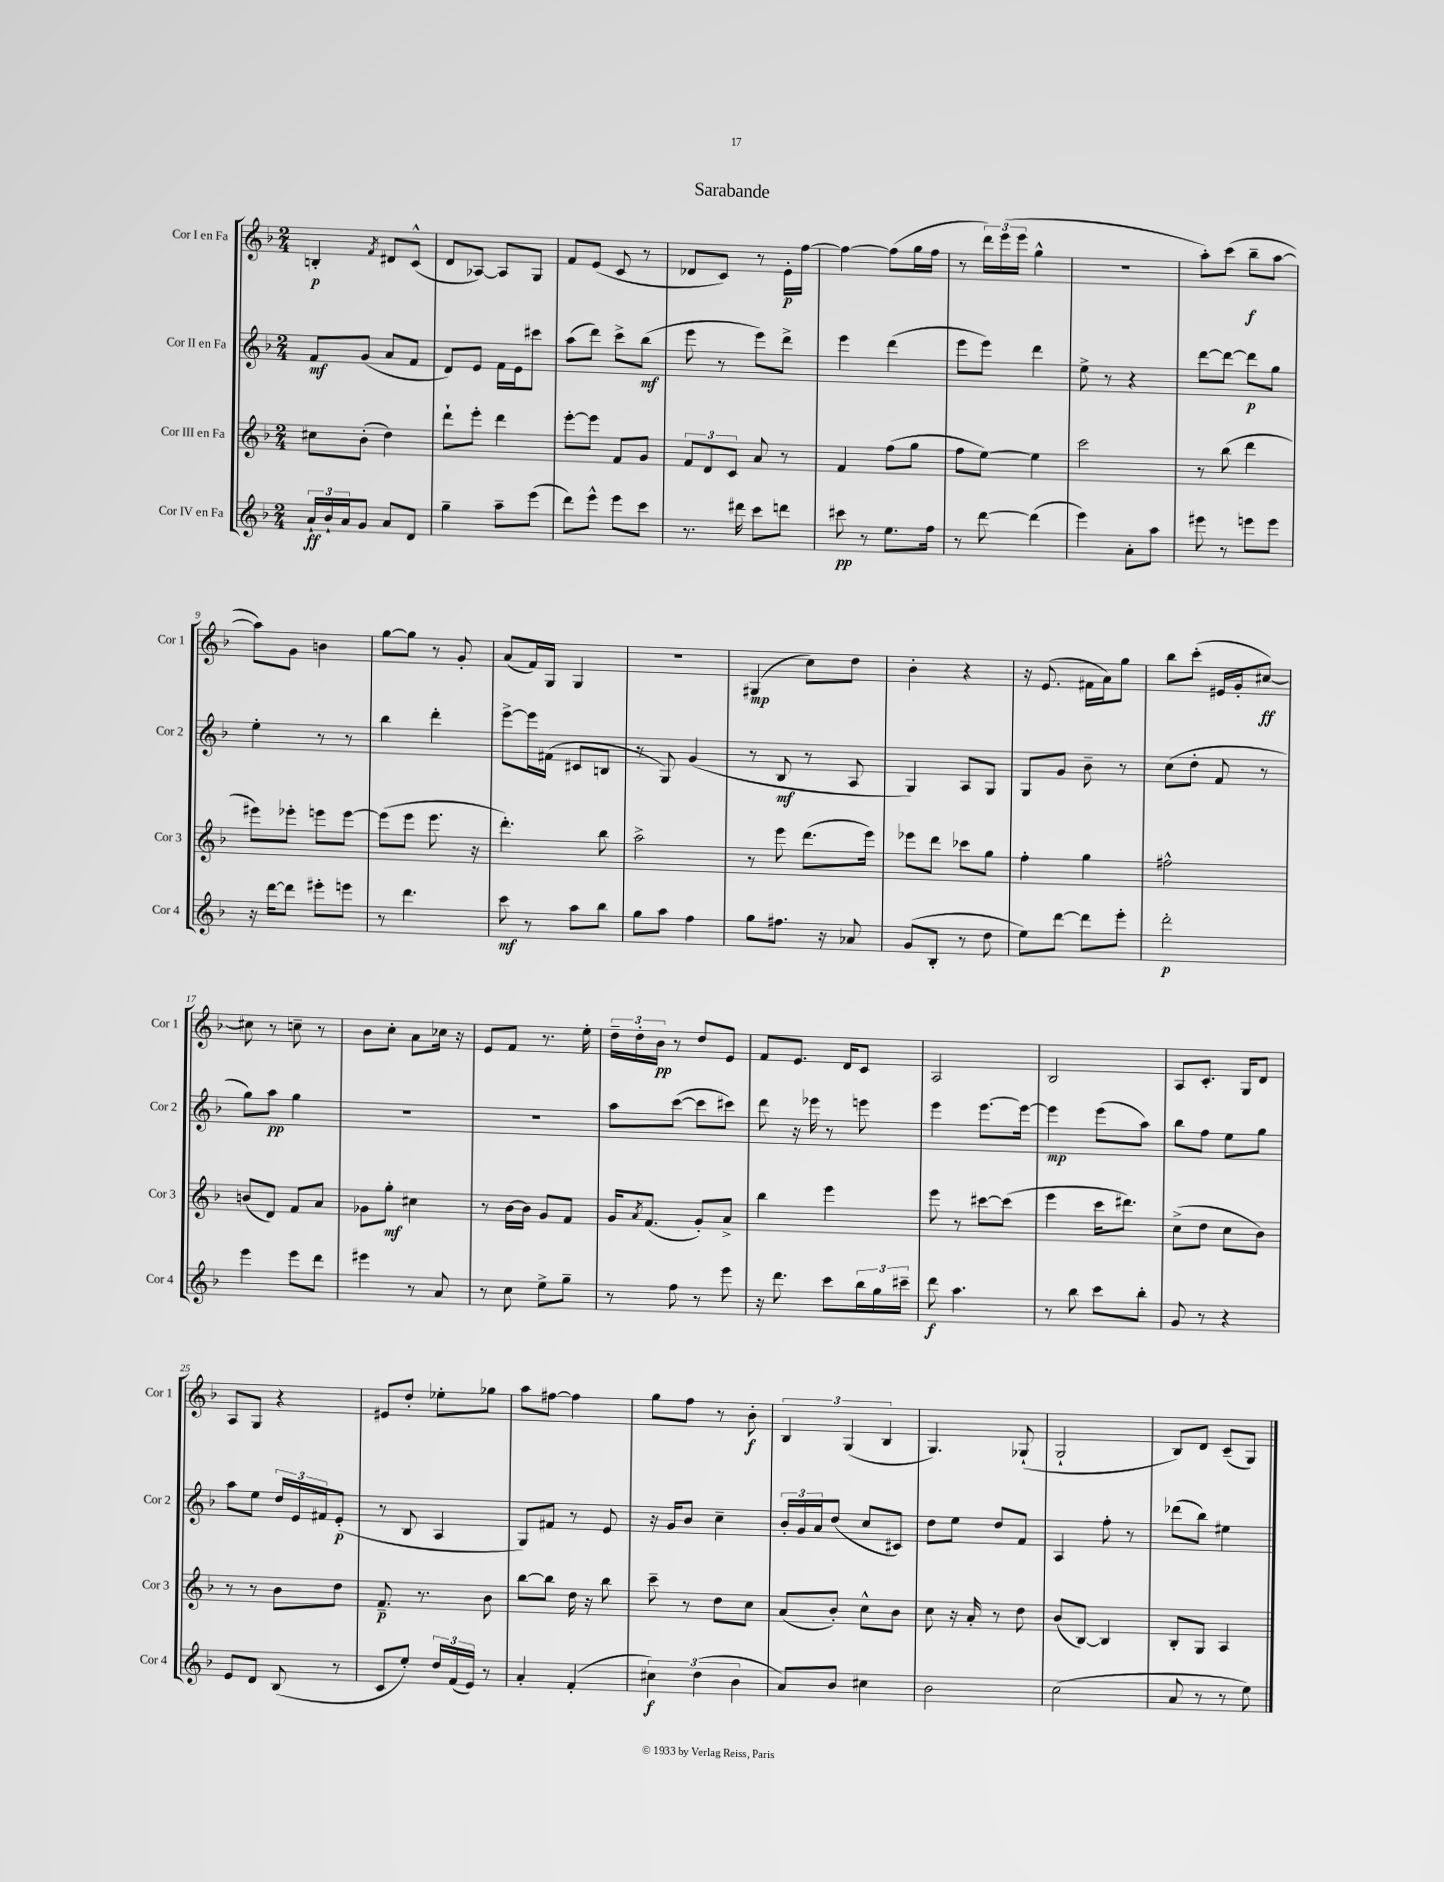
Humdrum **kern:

**kern	**kern	**kern	**kern
*staff4	*staff3	*staff2	*staff1
*clefG2	*clefG2	*clefG2	*clefG2
*k[b-]	*k[b-]	*k[b-]	*k[b-]
*M2/4	*M2/4	*M2/4	*M2/4
24a`	8cc#	8f	4B'
24b-`	.	.	.
24a	.	.	.
8g	(8b-'	(8g	.
.	.	.	8qf
8a	4dd)	8a	8d#
8d	.	8f	(8c^^
=	=	=	=
4gg~	8ddd`	8d)	8d
.	8eee'	8e	[8A-)
8aa~	4ddd	16f	8A-]
.	.	16e	.
(8eee	.	8ccc#	8G
=	=	=	=
8ddd)	[8eee'	(8aa	8f
8eee^^	8eee]	8ddd)	(8e
8eee	8f	8ccc^	8c
8ccc	8g	(8bb-	8r
=	=	=	=
8.r	12f	8eee	8d-
.	12d	.	.
.	.	8r	8c)
.	12c	.	.
16ddd#	.	.	.
8ccc	8a	8eee)	8r
8ddd	8r	8ddd^	16e'
.	.	.	[16ff
=	=	=	=
8ccc#	4f	4eee	4ff_
8r	.	.	.
8.ee	(8ff	(4ddd	(8ff]
.	8gg	.	16gg
16ff	.	.	16ff
=	=	=	=
8r	8ff	8eee	8r
[8ddd	[8ee)	8eee)	24ddd)
.	.	.	(24eee
.	.	.	24eee
(4ddd]	4ee]	4ddd	4gg^^
=	=	=	=
4eee)	2ccc	8ee^	2r
.	.	8r	.
8a'	.	4r	.
8aa	.	.	.
=	=	=	=
8eee#	8r	[8ddd	8aa')
8r	(8bb-	8ddd_	(8ccc
8eee	4ddd	8ddd]	8bb-~
8eee	.	8gg	[8aa
=	=	=	=
16r	8eee#)	4ee'	8aa])
[16ddd	.	.	.
8ddd]	8eee-'	.	8g
8eee#'	8eee	8r	4b
8eee	[8eee	8r	.
=	=	=	=
8r	(8eee]	4bb-	[8gg
4.ddd	8eee	.	8gg]
.	8.eee	4ddd'	8r
.	.	.	8g'
.	16r	.	.
=	=	=	=
8ccc	4.ddd')	[8eee^	(8a
8r	.	16eee]	16f)
.	.	(16f#	16G
8aa	.	8c#	4G
8bb-	8bb-	8B	.
=	=	=	=
8gg	2aa^	8r	2r
8aa	.	8G)	.
4ff	.	(4g	.
=	=	=	=
8gg	8r	8r	(4G#
8.ff#	8eee	8B-	.
.	(8.ddd	8r	8cc)
16r	.	.	.
8a-	.	8A	8dd
.	16eee)	.	.
=	=	=	=
(8g	8eee-	4G)	4b-'
8B-'	8ddd	.	.
8r	8ccc-	8A	4r
8dd	8gg	8G	.
=	=	=	=
8ee)	4ff'	8G	16r
.	.	.	(8.e
[8ddd	.	8g	.
8ddd]	4gg	8b-~	16f#
.	.	.	16a)
8eee'	.	8r	8gg
=	=	=	=
2ddd'	2ff#^^	(8cc	8bb-
.	.	8dd'	(8ccc'
.	.	8f	16e#
.	.	.	16g'
.	.	8r	[8cc#)
=	=	=	=
4eee	(8b	8gg)	8cc#]
.	8d)	8aa	8r
8eee	8f	4gg	8cc~
8ddd	8a	.	8r
=	=	=	=
4eee#	8g-	2r	8b-
.	8gg'	.	8cc'
8r	4cc#	.	8a
8a	.	.	16cc-
.	.	.	16r
=	=	=	=
8r	8r	2r	8e
8cc	[16b-	.	8f
.	16b-]	.	.
8ee^	8g	.	8.r
8gg~	8f	.	.
.	.	.	16ee'
=	=	=	=
8r	16g	8aa	24dd~
.	.	.	24dd'
.	8qa	.	.
.	(8.f	.	.
.	.	.	24b-
8ff	.	([8ccc	8r
8r	8g')	8ccc]	8dd
8eee	8a^	8ccc#)	8e
=	=	=	=
16r	4bb-	8ddd	8f
8.ddd	.	.	.
.	.	16r	8.e
.	.	16eee-	.
8ccc	4eee	8r	.
.	.	.	16d
24bb-	.	8eee	8c
24gg	.	.	.
24ccc#~	.	.	.
=	=	=	=
8ddd	8eee	4eee	2A
4.aa	8r	.	.
.	[8ccc#	[8.eee	.
.	(8ccc#]	.	.
.	.	16eee_	.
=	=	=	=
8r	4eee	4eee]	2B-
8bb-	.	.	.
8ccc	16ccc	(8eee	.
.	8.ddd#)	.	.
8bb-'	.	8aa)	.
=	=	=	=
8g	(8cc^	8bb-	8A
8r	8dd	8ff	8.c'
4r	8cc	8ee	.
.	.	.	16G
.	8b-)	8gg	8d
=	=	=	=
8e	8r	8aa	8A
8d	8r	8ee	8G
(8B-	8b-	24dd	4r
.	.	24e	.
.	.	24f#	.
8r	8dd	(8e'	.
=	=	=	=
8c	8.f~	8r	8e#
8ee')	.	8B-	8dd'
.	8.r	.	.
24dd	.	4A	8ee-'
(24f	.	.	.
24e)	.	.	.
8r	8b-	.	8gg-
=	=	=	=
4a'	[8bb-	8G)	8aa
.	8bb-]	8f#	[8ff#
(4f'	16dd	8r	4ff#]
.	16r	.	.
.	8bb-	8e	.
=	=	=	=
6cc#)	8ccc~	16r	8gg
.	.	16g	.
.	8r	8b-	8ff
(6dd	.	.	.
.	8dd	4cc~	8r
6b-	.	.	.
.	8cc	.	8b-'
=	=	=	=
8a)	(8a	24b-'	6B-
.	.	24g	.
.	.	24a	.
8b-	8b-')	(8dd	.
.	.	.	(6G
4cc#	8cc^^	8cc	.
.	.	.	6B-
.	8b-	8c#)	.
=	=	=	=
2b-	8cc	8dd	4.G)
.	16r	8ee	.
.	16a'	.	.
.	8r	8dd	.
.	8dd	8f	(8G-`
=	=	=	=
(2cc	(8b-	4A	2G`
.	[8B-)	.	.
.	4B-]	8ff'	.
.	.	8r	.
=	=	=	=
8a	8B-'	(8ddd-	8B-)
8r	8G	8bb-)	8d
8r	4A	4ee#	(8c~
8ee)	.	.	8G)
==	==	==	==
*-	*-	*-	*-
